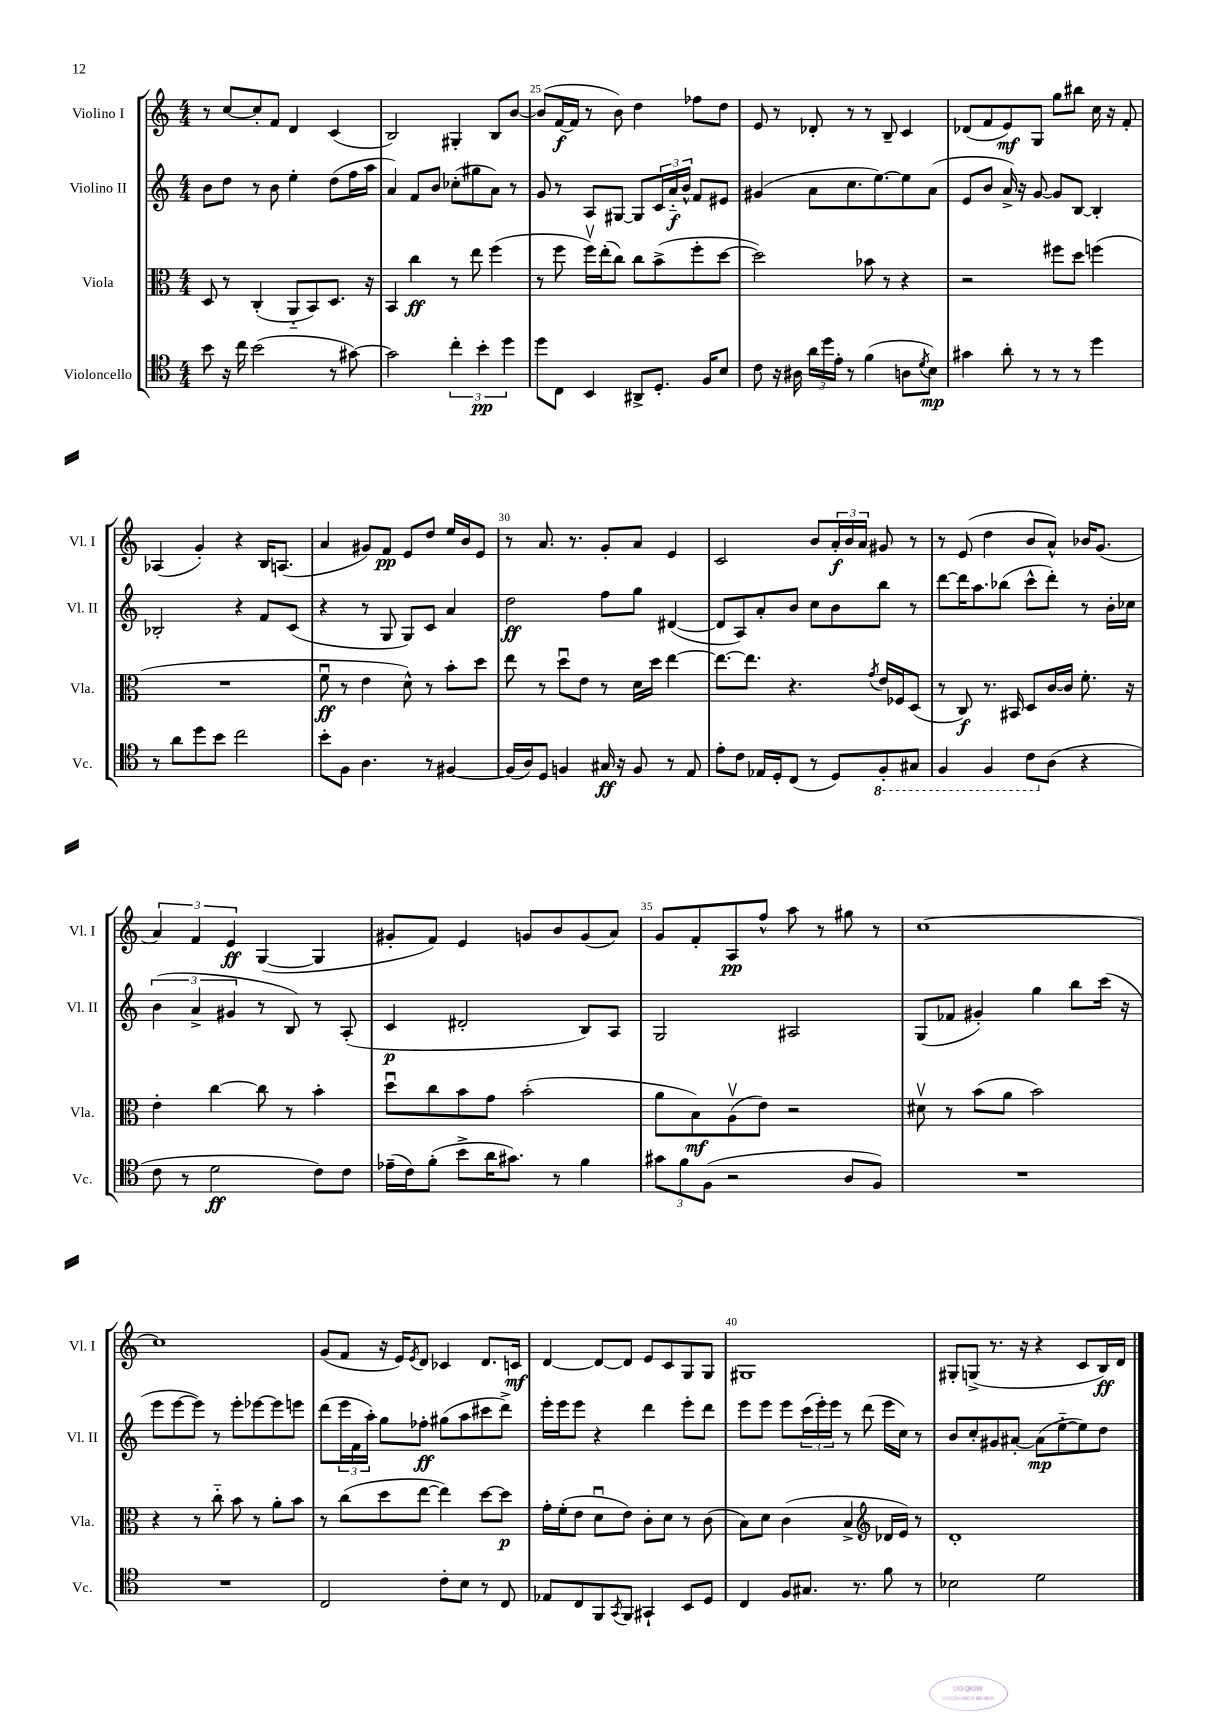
<<
\new StaffGroup <<
\new Staff = "s0" \with { instrumentName = "Violino I" shortInstrumentName = "Vl. I" } {
    \clef treble \key c \major \numericTimeSignature \time 4/4
    r8 c''8~ c''8-. f'8 d'4 c'4( |
    b2) gis4-. b8 b'8~ |
    b'8( f'16~\f f'16 r8 b'8) d''4 fes''8 d''8 |
    e'8 r8 des'8-. r8 r8 b8-- c'4 |
    des'8( f'8 e'8\mf) g8 g''8 bis''8 c''16 r16 f'8-. |
    aes4( g'4-.) r4 b16 a8.( |
    a'4 gis'8) f'8\pp e'8 d''8 e''16 b'16 e'8 |
    r8 a'8. r8. g'8-. a'8 e'4 |
    c'2 b'8 \tuplet 3/2 { a'16-.\f b'16 a'16 } gis'8 r8 |
    r8 e'8( d''4 b'8 a'8-^) bes'16 g'8.( |
    \tuplet 3/2 { a'4) f'4 e'4\ff } g4~( g4 |
    gis'8-. f'8) e'4 g'8 b'8 g'8( a'8) |
    g'8 f'8-. a8\pp f''8-^ a''8 r8 gis''8 r8 |
    c''1~ |
    c''1 |
    g'8( f'8 r16 e'16) \acciaccatura { e'8 } d'8 ces'4 d'8. c'16\mf |
    d'4~ d'8~ d'8 e'8 c'8 g8 g8 |
    gis1 |
    gis8-. g8->( r8. r16 r4 c'8 b16\ff) d'16 \bar "|." |
}
\new Staff = "s1" \with { instrumentName = "Violino II" shortInstrumentName = "Vl. II" } {
    \clef treble \key c \major \numericTimeSignature \time 4/4
    b'8 d''8 r8 b'8 e''4-. d''8( f''16 a''16 |
    a'4) f'8 b'8 ces''8-.( gis''8 a'8) r8 |
    g'8 r8 a8 gis8~ gis8 \tuplet 3/2 { c'16 a'16-_\f b'16-^ } f'8 eis'8 |
    gis'4( a'8 c''8. e''8.~) e''8 a'8( |
    e'8 b'8 a'16->) r16 g'8~ g'8 b8~ b4-. |
    bes2-. r4 f'8 c'8( |
    r4 r8 g8 g8) c'8 a'4 |
    d''2\ff f''8 g''8 dis'4~( |
    dis'8 a8) a'8-. b'8 c''8 b'8 b''8 r8 |
    d'''8~ d'''16 a''8. bes''8( c'''8-^ d'''8-.) r8 b'16-. ces''16 |
    \tuplet 3/2 { b'4( a'4-> gis'4 } r8 b8) r8 a8-.( |
    c'4\p dis'2-. b8) a8 |
    g2 ais2 |
    g8( fes'8 gis'4-.) g''4 b''8 c'''16( r16 |
    e'''8 e'''8~ e'''8) r8 e'''8-. ees'''8~ ees'''8 e'''8 |
    d'''8( \tuplet 3/2 { e'''16 f'16 a''16-.) } g''8 fes''8-.\ff gis''8( a''8 cis'''8 d'''8->) |
    e'''16-. e'''16 e'''8 r4 d'''4 e'''8-. d'''8 |
    e'''8 e'''8 e'''8 \tuplet 3/2 { c'''16( e'''16-.) e'''16 } r8 d'''8( e'''16 c''16) r8 |
    b'8 c''8-. gis'8 ais'8~-. ais'8\mp( e''8~-_ e''8) d''8 \bar "|." |
}
\new Staff = "s2" \with { instrumentName = "Viola" shortInstrumentName = "Vla." } {
    \clef alto \key c \major \numericTimeSignature \time 4/4
    d8 r8 c4-.( a,8-_ b,8) d8. r16 |
    b,4 c''4\ff r8 e''8 f''4( |
    r8 f''8 f''16\upbow) e''16-.( c''8) c''8 b'8->( f''8-. d''8~ |
    d''2) bes'8 r8 r4 |
    r2 fis''8 d''8 f''4( |
    R1 |
    f'8\downbow\ff r8 e'4 d'8-^) r8 b'8-. d''8 |
    e''8 r8 d''8\downbow e'8 r8 d'16 d''16 e''4~ |
    e''8.~ e''8. r4. \acciaccatura { g'8 } e'16 fes16 d8( |
    r8 c8\f) r8. bis,16 d8 c'16~ c'16 f'8.-. r16 |
    e'4-. c''4~ c''8 r8 b'4-. |
    d''8\downbow c''8 b'8 g'8 b'2-.( |
    a'8 b8\mf) a8\upbow( e'8) r2 |
    dis'8\upbow r8 b'8( a'8 b'2) |
    r4 r8 c''8-_ b'8 r8 a'8-. b'8 |
    r8 c''8( d''8 e''8~ e''4) d''8~ d''8\p |
    g'16-. f'16-.( e'8 d'8\downbow e'8) c'8-. d'8 r8 c'8( |
    b8) d'8 c'4( b4-> \clef treble des'16 e'16) r8 |
    d'1-. \bar "|." |
}
\new Staff = "s3" \with { instrumentName = "Violoncello" shortInstrumentName = "Vc." } {
    \clef tenor \key c \major \numericTimeSignature \time 4/4
    b'8 r16 c''16 b'2( r8 gis'8~) |
    gis'2 \tuplet 3/2 { c''4-. b'4-.\pp d''4 } |
    d''8 c8 b,4 ais,8-> d8.-. f16 b8 |
    c'8 r16 ais16 \tuplet 3/2 { a'16 d''16 e'16-. } r8 f'4( a8 \acciaccatura { d'8 } b8\mp) |
    gis'4 a'8-. r8 r8 r8 d''4 |
    r8 a'8 d''8 b'8 c''2 |
    b'8-. f8 a4. r8 fis4~ |
    fis16( a16) d8 f4 gis16\ff r16 f8 r8 e8 |
    e'8-. c'8 ees16 d16-. c8( r8 d8) \ottava #-1 f,8-. gis,8 |
    f,4 f,4 c8 \ottava #0 a8( r4 |
    c'8 r8 d'2\ff c'8) c'8 |
    ees'16--( c'16) f'8-.( b'8-> a'16 gis'8.) r8 f'4 |
    \tuplet 3/2 { gis'8 f'8 f8( } r2 a8 f8) |
    R1 |
    R1 |
    c2 c'8-. b8 r8 c8 |
    ees8 c8 f,8 \acciaccatura { g,8 } f,8 gis,4-! b,8 d8 |
    c4 f8 gis8. r8. f'8 r8 |
    bes2 d'2 \bar "|." |
}
>>
>>
\layout { \context { \Score currentBarNumber = #23 \override BarNumber.break-visibility = ##(#f #t #t) barNumberVisibility = #(every-nth-bar-number-visible 5) } }
